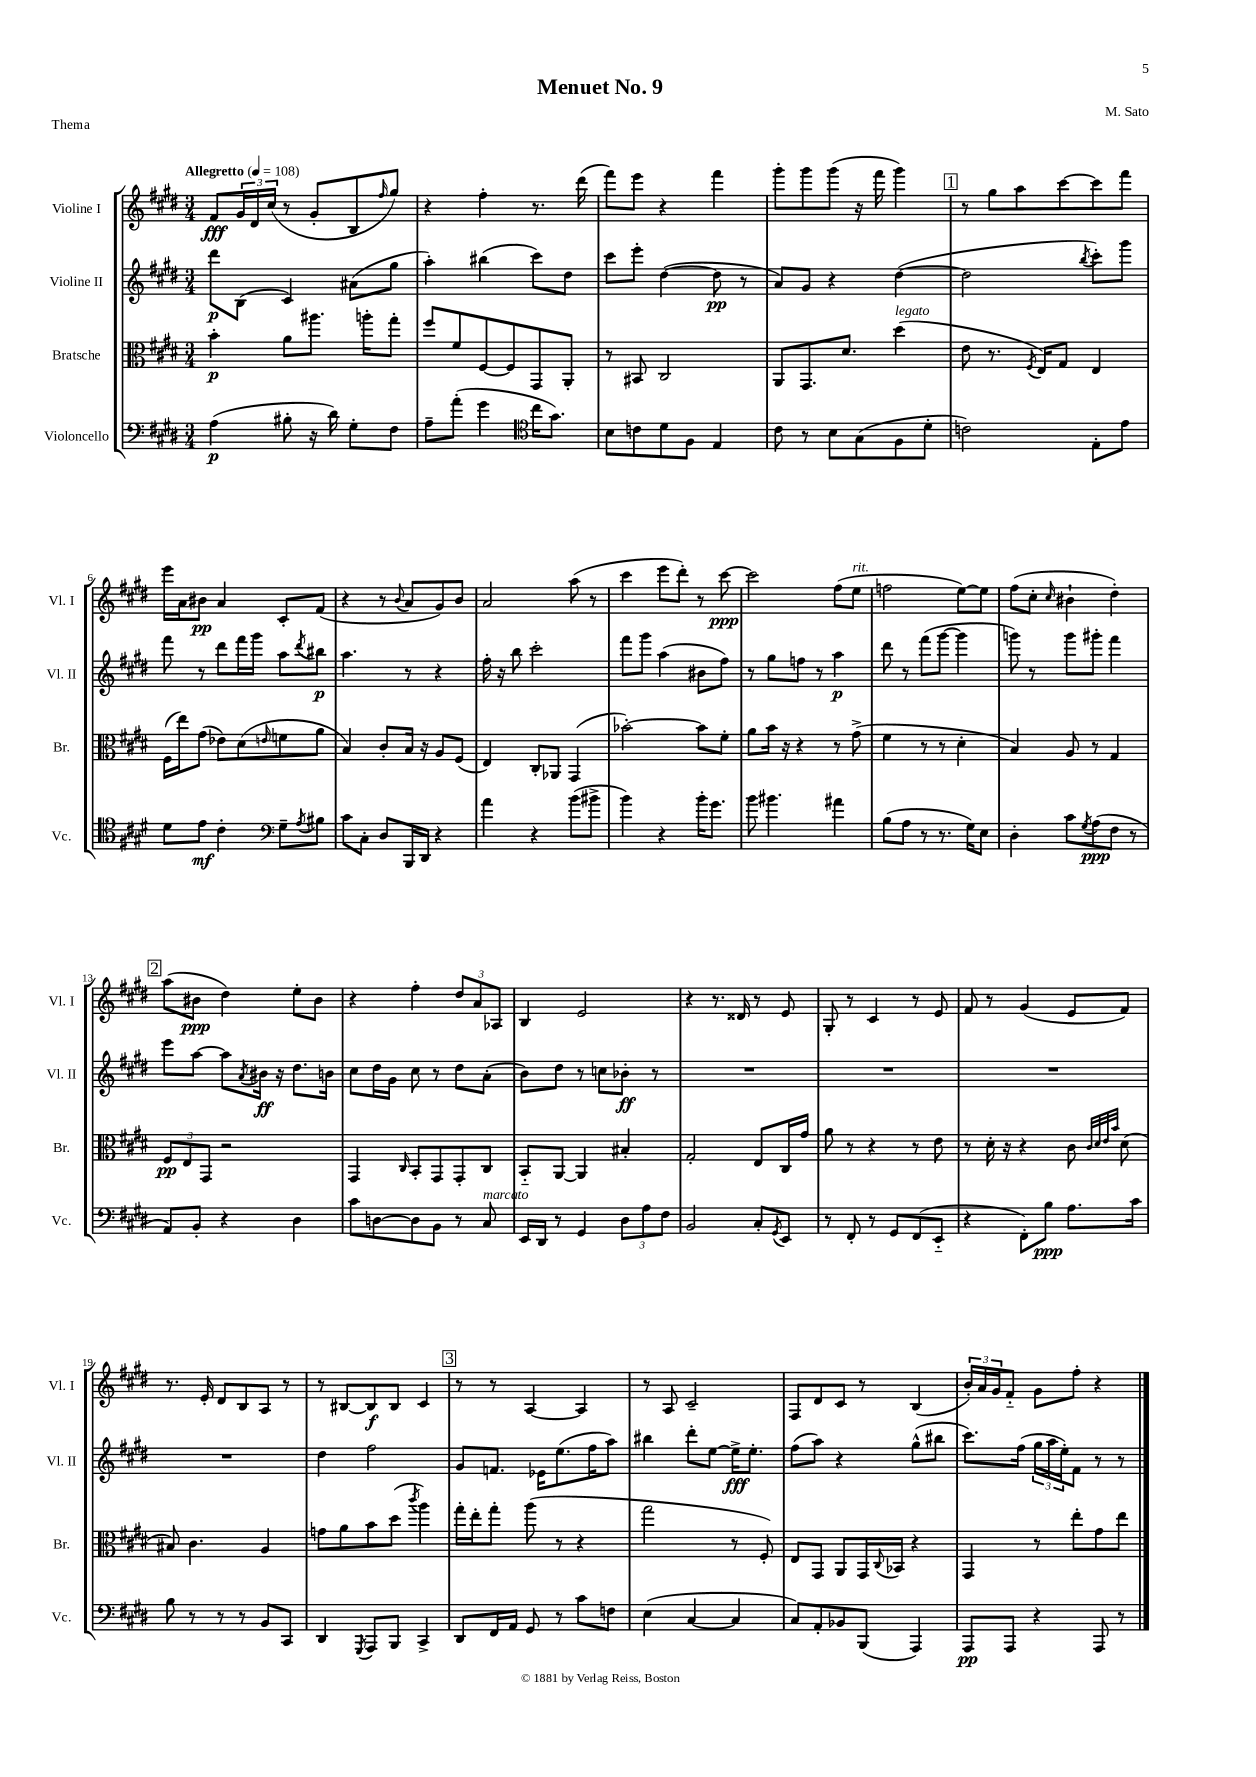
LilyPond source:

\header { title = "Menuet No. 9" composer = "M. Sato" piece = "Thema" }
<<
\new StaffGroup <<
\new Staff = "s0" \with { instrumentName = "Violine I" shortInstrumentName = "Vl. I" } {
    \clef treble \key e \major \numericTimeSignature \time 3/4 \tempo "Allegretto" 4 = 108
    fis'8\fff \tuplet 3/2 { gis'16 dis'16 cis''16( } r8 gis'8-. b8 \grace { fis''16 } gis''8) |
    r4 fis''4-. r8. dis'''16( |
    fis'''8) e'''8 r4 fis'''4 |
    gis'''8-. gis'''8 gis'''8( r16 fis'''16 gis'''4) |
    \mark \markup { \box "1" } r8 gis''8 a''8 cis'''8~ cis'''8 fis'''8 |
    e'''16 a'16 bis'8\pp a'4 cis'8-. fis'8( |
    r4 r8 \appoggiatura { b'8 } a'8 gis'8) b'8 |
    a'2 a''8( r8 |
    cis'''4 e'''8 dis'''8-.) r8 cis'''8~\ppp |
    cis'''2 fis''8( e''8^\markup { \italic "rit." } |
    f''2 e''8~) e''8 |
    fis''8( cis''8-. \grace { cis''16 } bis'4-! dis''4-.) |
    \mark \markup { \box "2" } a''8( bis'8\ppp dis''4) e''8-. bis'8 |
    r4 fis''4-. \tuplet 3/2 { dis''8 a'8 aes8 } |
    b4 e'2 |
    r4 r8. disis'16 r8 e'8 |
    gis8-. r8 cis'4 r8 e'8 |
    fis'8 r8 gis'4( e'8 fis'8) |
    r8. e'16-. dis'8 b8 a8 r8 |
    r8 bis8~ bis8\f bis8 cis'4 |
    \mark \markup { \box "3" } r8 r8 a4~ a4 |
    r8 a8 cis'2-- |
    fis8 dis'8 cis'8 r8 b4( |
    \tuplet 3/2 { b'16-.) a'16 gis'16 } fis'8-_ gis'8 fis''8-. r4 \bar "|." |
}
\new Staff = "s1" \with { instrumentName = "Violine II" shortInstrumentName = "Vl. II" } {
    \clef treble \key e \major \numericTimeSignature \time 3/4
    dis'''8\p b8( cis'4) ais'8( gis''8 |
    a''4-.) bis''4( cis'''8) dis''8 |
    cis'''8 e'''8-. dis''4~( dis''8\pp r8 |
    a'8) gis'8 r4 dis''4~( |
    \mark \markup { \box "1" } dis''2 \acciaccatura { b''8 } cis'''8-.) gis'''8 |
    fis'''8 r8 dis'''8 fis'''16 gis'''16 a''8 \acciaccatura { dis'''8 } bis''8\p |
    a''4. r8 r4 |
    fis''16-. r16 b''8 cis'''2-. |
    fis'''8 gis'''8 a''4( bis'8 fis''8) |
    r8 gis''8 f''8 r8 a''4\p |
    dis'''8 r8 fis'''8( gis'''8~ gis'''4 |
    g'''8) r8 g'''8 gis'''8-. fis'''4 |
    \mark \markup { \box "2" } e'''8 a''8~ a''8 \acciaccatura { a'8 } bis'16\ff r16 dis''8. b'16 |
    cis''8 dis''16 gis'16 cis''8 r8 dis''8 a'8-.( |
    b'8) dis''8 r8 c''8 bes'8-.\ff r8 |
    R2. |
    R2. |
    R2. |
    R2. |
    dis''4 fis''2 |
    \mark \markup { \box "3" } gis'8 f'8. ees'16 e''8.( fis''16 a''8) |
    bis''4 dis'''8-. e''8~ e''16->\fff e''8.-. |
    fis''8( a''8) r4 gis''8-^( bis''8 |
    cis'''8.) fis''16( \tuplet 3/2 { gis''16 a''16 e''16-.) } fis'8 r8 r8 \bar "|." |
}
\new Staff = "s2" \with { instrumentName = "Bratsche" shortInstrumentName = "Br." } {
    \clef alto \key e \major \numericTimeSignature \time 3/4
    b'4-.\p a'8 ais''8. a''16-. gis''8-. |
    fis''8 fis'8 fis8~ fis8 gis,8 a,8-. |
    r8 bis,8 cis2 |
    a,8 gis,8. dis'8. dis''4^\markup { \italic "legato" }( |
    \mark \markup { \box "1" } e'8 r8. \acciaccatura { fis8 } e16) gis8 e4 |
    fis16( e''16) gis'8( ees'8) dis'8( \grace { e'16 } f'8 a'8 |
    b4) cis'8-. b16 r16 a8 fis8( |
    e4) cis8-. aes,8 gis,4( |
    bes'2~-.) bes'8 fis'8-. |
    a'8 b'16 r16 r4 r8 gis'8->( |
    fis'4 r8 r8 dis'4-. |
    b4) a8 r8 gis4 |
    \mark \markup { \box "2" } \tuplet 3/2 { fis8\pp e8 gis,8 } r2 |
    gis,4 \grace { cis16 } b,8-. gis,8 gis,8-. cis8 |
    b,8-_ a,8~ a,4 bis4-. |
    gis2-. e8 cis16 gis'16 |
    a'8 r8 r4 r8 e'8 |
    r8 dis'16-. r16 r4 cis'8 \grace { cis'32 dis'32 e'32 b'32 } dis'8( |
    bis8) cis'4. a4 |
    g'8 a'8 b'8 dis''8( \acciaccatura { cis'''8 } a''4) |
    \mark \markup { \box "3" } gis''16-. e''16-. gis''8-. a''8( r8 r4 |
    gis''2 r8 fis8-.) |
    e8 gis,8 a,8 gis,16 \appoggiatura { cis8 } bes,16 r4 |
    gis,4 r8 e''8-. gis'8 e''8 \bar "|." |
}
\new Staff = "s3" \with { instrumentName = "Violoncello" shortInstrumentName = "Vc." } {
    \clef bass \key e \major \numericTimeSignature \time 3/4
    a4\p( bis8-. r16 dis'16) gis8-. fis8 |
    a8-- a'8-.( gis'4 \clef tenor cis''16 gis'8.) |
    b8 c'8 dis'8 fis8 e4 |
    cis'8 r8 b8 gis8( fis8 dis'8-. |
    \mark \markup { \box "1" } c'2) e8-. e'8 |
    dis'8 e'8\mf cis'4-. \clef bass gis8-- \acciaccatura { a8 } bis8 |
    cis'8 cis8-. dis8 b,,16 dis,16 r4 |
    a'4 r4 b'8( bis'8-> |
    b'4) r4 b'16-. gis'8. |
    b'8 bis'4. ais'4 |
    b8( a8 r8 r8. gis16) e8 |
    dis4-. cis'8 \acciaccatura { gis8 } a8\ppp( fis8 r8 |
    \mark \markup { \box "2" } a,8) b,8-. r4 dis4 |
    cis'8 d8~ d8 b,8 r8 cis8^\markup { \italic "marcato" } |
    e,16 dis,16 r8 gis,4 \tuplet 3/2 { dis8 a8 fis8 } |
    b,2 cis8-. \acciaccatura { gis,8 } e,8 |
    r8 fis,8-. r8 gis,8 fis,8( e,8-_ |
    r4 fis,8-.) b8\ppp a8. cis'16 |
    b8 r8 r8 r8 b,8 cis,8 |
    dis,4 \acciaccatura { gis,,8 } a,,8 b,,8 cis,4-> |
    \mark \markup { \box "3" } dis,8 fis,16 a,16 gis,8 r8 cis'8 f8 |
    e4( cis4~ cis4 |
    cis8) a,8-. bes,8 b,,8( a,,4) |
    a,,8\pp a,,8 r4 a,,8 r8 \bar "|." |
}
>>
>>
